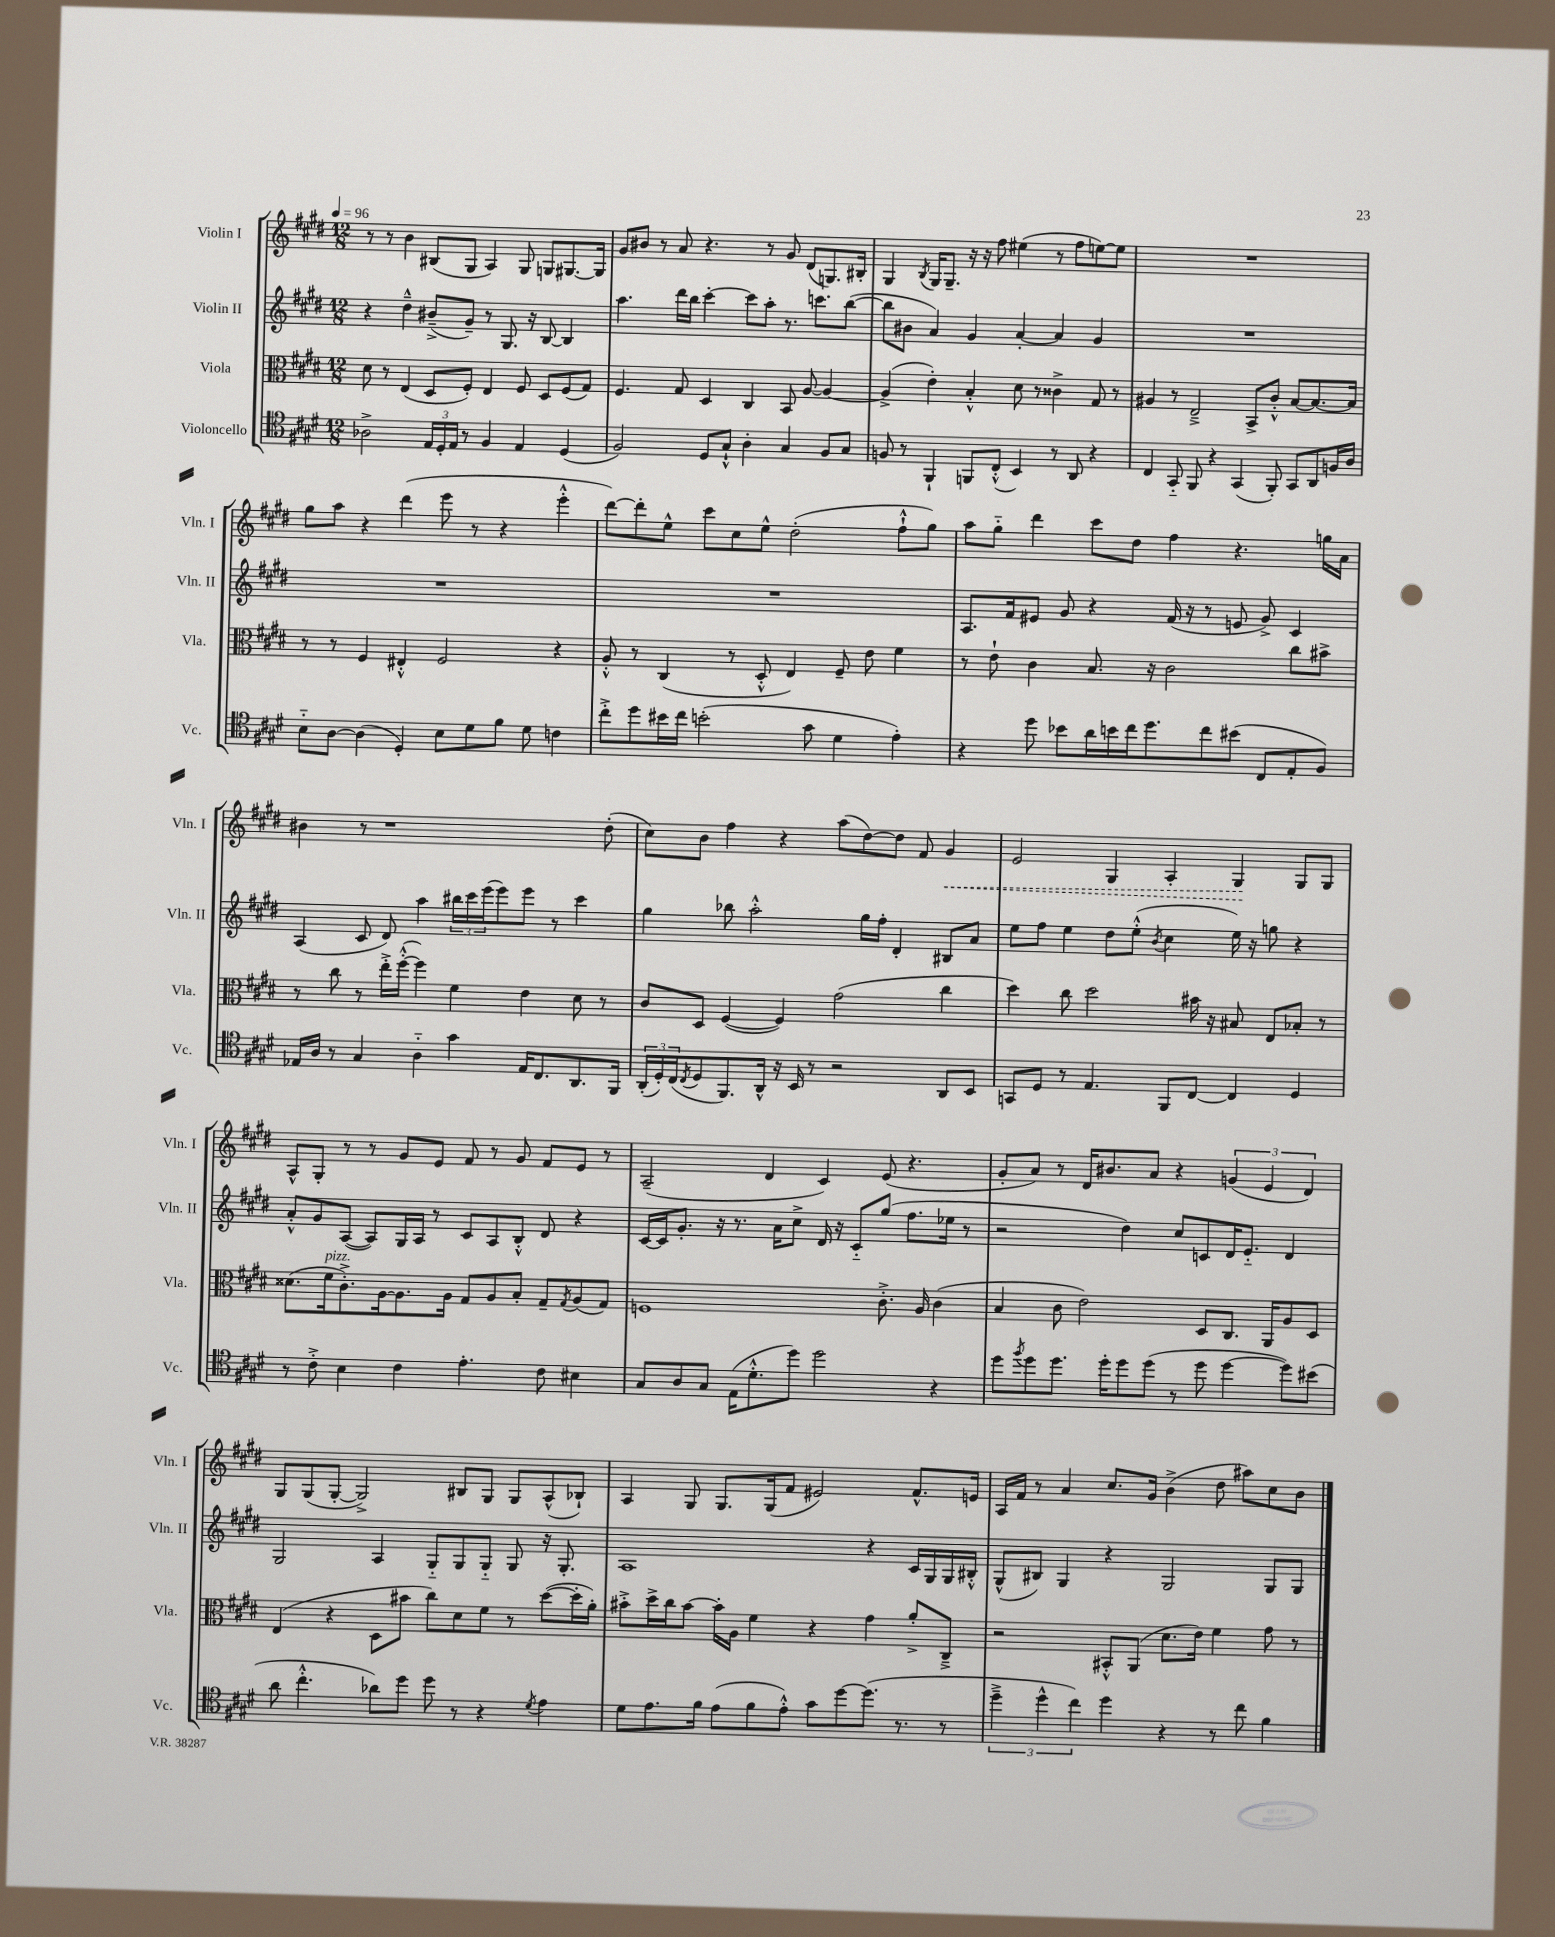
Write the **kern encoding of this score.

**kern	**kern	**kern	**kern
*staff4	*staff3	*staff2	*staff1
*clefC4	*clefC3	*clefG2	*clefG2
*k[f#c#g#d#]	*k[f#c#g#d#]	*k[f#c#g#d#]	*k[f#c#g#d#]
*M12/8	*M12/8	*M12/8	*M12/8
*MM96	*MM96	*MM96	*MM96
2A-^	8d#	4r	8r
.	8r	.	8r
.	(4E	4dd#~^^	4b
24E	8D#	(8b#~^	(8B#
24D#'	.	.	.
24E	.	.	.
8r	8F#')	8g#~)	8G#
4F#	4E	8r	4A)
.	.	8.G#	.
4E	8F#	.	8G#
.	.	16r	.
.	8D#	[8B	8G
(4D#	(8F#	4B]	[8.G#
.	8G#)	.	.
.	.	.	16G#]
=	=	=	=
2F#)	4.F#	4.aa	8g#
.	.	.	8b#
.	.	.	8r
.	8G#	16ddd#	8a
.	.	16bb	.
8D#	4D#	[4ccc#'	4.r
8G#`^^	.	.	.
4A'	4C#	8ccc#]	.
.	.	8aa'	8r
4G#	8BB	8.r	8g#
.	[8A	.	(8d#
.	.	8.ccc	.
8F#	4A_	.	8.G)
8G#	.	([8bb	.
.	.	.	16B#'
=	=	=	=
8F	(4A^]	8bb]	4G#
8r	.	8b#	.
.	.	.	8qB
4FF#`	4e')	4a)	16G#
.	.	.	8.G#~
8FF	4B'^^	4g#	16r
.	.	.	16r
(8C#'^^	.	.	8ff#
4BB)	8d#	[4a'	(4ee#
.	8r	.	.
8r	4c##^	4a]	8r
8AA	.	.	8ff#
4r	8G#	4g#	[8ee)
.	8r	.	8ee]
=	=	=	=
4C#	4A#	1.r	1.r
8GG#'~	8r	.	.
8FF#	2E~^	.	.
4r	.	.	.
(4GG#	.	.	.
.	8BB^	.	.
8FF#')	8c#'^^	.	.
8GG#	[8B	.	.
8AA	8.B_	.	.
16F	.	.	.
16A	16B]	.	.
=	=	=	=
8B'~	8r	1.r	8gg#
[8A	8r	.	8aa
(4A]	4F#	.	4r
4D#')	4E#'^^	.	(4ddd#
8B	2F#	.	8eee
8d#	.	.	8r
8f#	.	.	4r
8d#	.	.	.
4c	4r	.	4eee'^^
=	=	=	=
8cc#'^	8A'^^	1.r	[8ddd#)
8dd#	8r	.	8ddd#']
16b#	(4C#	.	8ee^^
16cc#	.	.	.
(2b'	.	.	8ccc#
.	8r	.	8cc#
.	8D#'^^	.	8ee^^
.	4E)	.	(2dd#'
8g#	.	.	.
4d#	8F#~	.	.
.	8e	.	.
4e')	4f#	.	8ff#`^^
.	.	.	8gg#)
=	=	=	=
4r	8r	8.A	8aa
.	8e`	.	8gg#'~
.	.	16f#	.
8dd#	4c#	8e#	4ddd#
8b-	.	8g#	.
16a	8.B	4r	8ccc#
16b	.	.	.
16cc#	.	.	8dd#
8.dd#	16r	.	.
.	2c#	(16f#	4ff#
.	.	16r	.
8cc#	.	8r	.
(8b#	.	8e	4.r
8C#	.	8g#^)	.
8E'	8cc#	4c#	.
8F#)	8b#^	.	16gg
.	.	.	16a
=	=	=	=
16E-	8r	(4A	4b#
16A	.	.	.
8r	8cc#	.	.
4G#	8r	8c#	8r
.	16ee'^	8d#)	1r
.	([16ff#'^^	.	.
4A'~	4ff#])	4aa	.
4g#	4f#	24bb#	.
.	.	24ccc#	.
.	.	(24eee	.
.	.	8eee)	.
16E-	4e	8eee	.
8.C#	.	.	.
.	.	8r	.
8.AA	8d#	4ccc#	.
.	8r	.	(8dd#'
16FF#	.	.	.
=	=	=	=
(24AA'	8c#	4gg#	8cc#)
24D#')	.	.	.
(24C#	.	.	.
8qC#	.	.	.
8D#	8D#	.	8b
8.FF#)	([4F#	8bb-	4ff#
.	.	2aa'^^	.
16AA^^	.	.	.
16r	4F#])	.	4r
16BB	.	.	.
8r	.	.	.
2r	(2g#	.	(8aa
.	.	16gg#	[8dd#)
.	.	16ff#'	.
.	.	4d#'	8dd#]
.	.	.	8f#
8AA	4cc#	8B#	4g#
8BB	.	8a	.
=	=	=	=
8GG	4dd#)	8ee	2e
8D#	.	8ff#	.
8r	8cc#	4ee	.
4.E	2dd#	.	.
.	.	8dd#	4G#
.	.	(8ee'^^	.
.	.	8qb	.
8FF#	.	4cc#	4A'
[8C#	16b#	.	.
.	16r	.	.
4C#]	8B#	16ee)	4G#
.	.	16r	.
.	8E	8gg	.
4D#	8B-'	4r	8G#
.	8r	.	8G#
=	=	=	=
8r	(8.d##	8a'^^	8A^^
8c#'^	.	8g#	8G#'
.	16f#	.	.
4B	8.c#'^)	([8A	8r
.	.	8A])	8r
.	[16A	.	.
4c#	8.A]	16G#	8g#
.	.	16A	.
.	.	8r	8e
.	16A	.	.
4.e'	8G#	8c#	8f#
.	8A	8A	8r
.	8B'	8B'^^	8g#
8c#	8G#~	8d#	8f#
.	8qG#	.	.
4B#	(8A	4r	8e
.	8G#)	.	8r
=	=	=	=
8G#	1F	[16c#	(2A~
.	.	16c#]	.
8A	.	8.g#'	.
8G#	.	.	.
.	.	16r	.
(16E	.	8.r	.
8.d#'^^	.	.	.
.	.	.	4d#
.	.	16a	.
8dd#)	.	8cc#^	.
2dd#	.	16d#	4c#)
.	.	16r	.
.	.	8c#'~	.
.	8.c#'^	(8gg#	(8e
.	.	8.ff#	4.r
.	16A	.	.
4r	(4c#	.	.
.	.	16ee-	.
.	.	8r	.
=	=	=	=
8dd#	4B	2r	8g#'
8qff#	.	.	.
8dd#	.	.	8a)
8.dd#	8c#	.	8r
.	2e)	.	16d#
16dd#'	.	.	8.b#
8dd#	.	4dd#)	.
(8dd#	.	.	8a
8r	.	8cc#	4r
8dd#	8D#	8c	.
[4dd#	8.C#	16d#	(6g
.	.	8.e'~	.
.	.	.	6e
.	16AA	.	.
8dd#])	8A	4d#	.
.	.	.	6d#)
(8b#	8D#	.	.
=	=	=	=
8a	(4E	2G#	8G#
4.cc#'^^	.	.	(8G#
.	4r	.	[8G#'
.	.	.	2G#^])
8a-)	8D#	4A	.
8dd#	8b#	.	.
8dd#	8cc#)	8G#'~	.
8r	8d#	8G#	8B#
4r	8f#	8G#'~	8G#
.	8r	8G#	8G#
8qd#	.	.	.
4e	([8dd#	16r	(8A^^
.	.	8.G#'	.
.	16dd#']	.	8B-`)
.	16a')	.	.
=	=	=	=
8d#	8b#'^	1A	4A
8.e	16dd#^	.	.
.	16cc#	.	.
.	[8b#	.	8G#
16f#	.	.	.
(8e	16b#']	.	8.G#
.	16A	.	.
8f#	4f#	.	.
.	.	.	(16G#
8e'^^)	.	.	8f#
8g#	4r	.	2e#)
[8dd#	.	.	.
(8.dd#]	4g#	4r	.
8.r	.	.	.
.	8a'^	16c#	8.f#^^
.	.	16G#	.
8r	8C#~^	16G#	.
.	.	16B#'^^	16e
=	=	=	=
6dd#~^	2r	(8G#^^	16A
.	.	.	16f#
.	.	8B#)	8r
6dd#^^	.	.	.
.	.	4G#	4a
6cc#)	.	.	.
4dd#	8BB#'^^	4r	8.cc#
.	(8AA	.	.
.	.	.	16g#
4r	8.d#	2G#	(4b^
.	16e)	.	.
8r	4f#	.	8dd#
8cc#	.	.	8aa#)
4f#	8g#	8G#	8cc#
.	8r	8G#	8b
==	==	==	==
*-	*-	*-	*-
